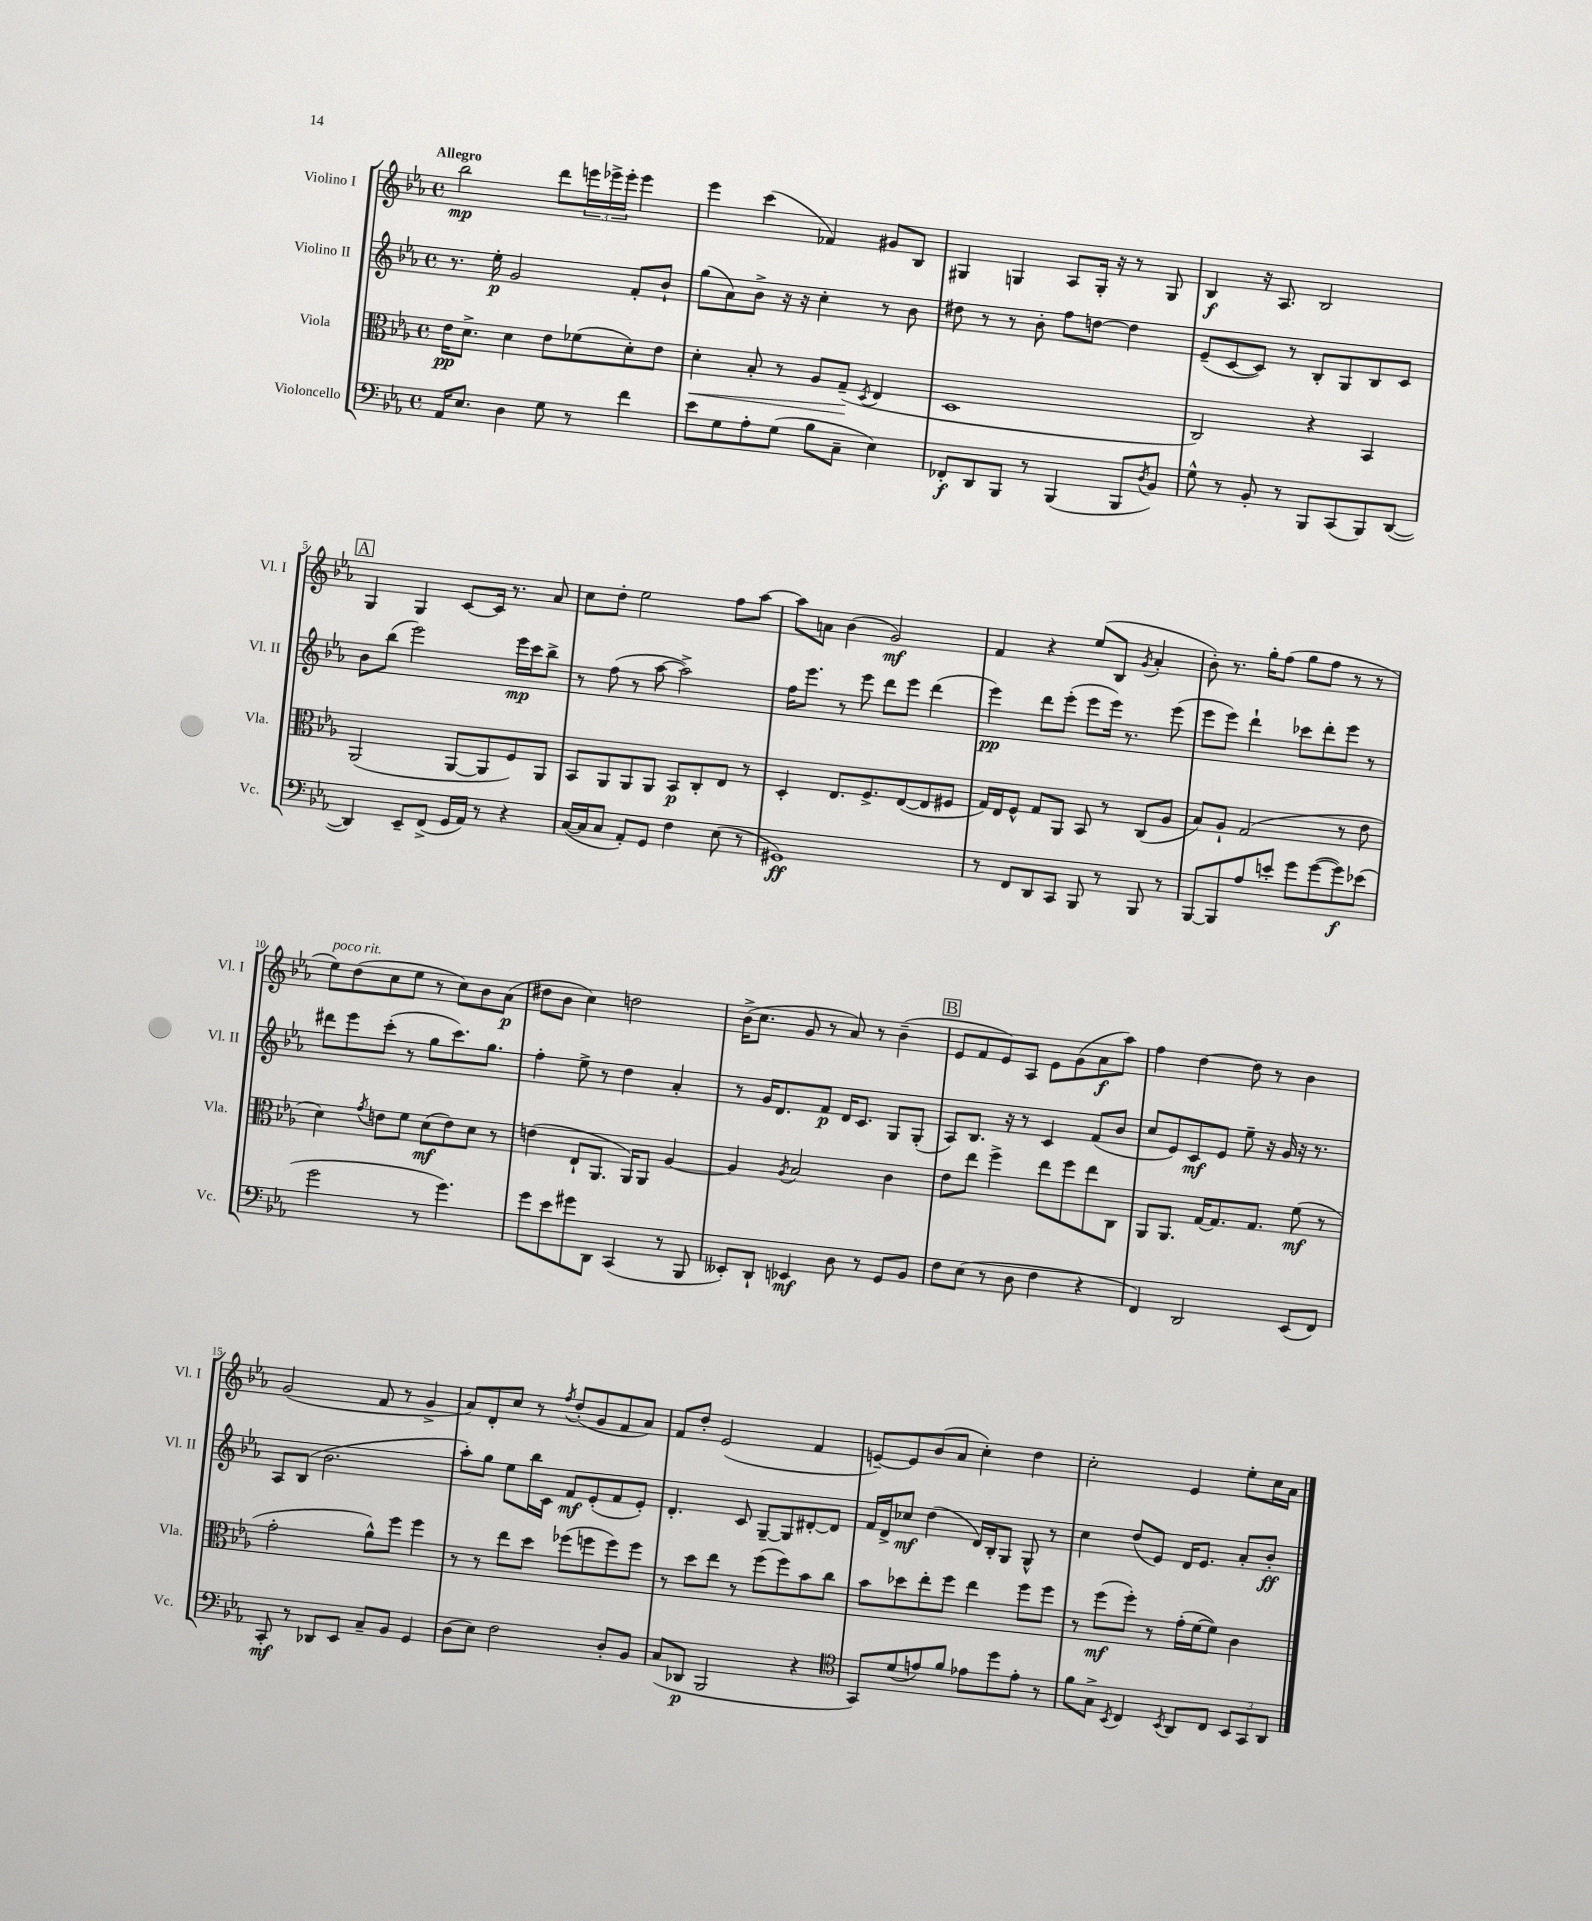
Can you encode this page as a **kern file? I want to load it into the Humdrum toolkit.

**kern	**kern	**kern	**kern
*staff4	*staff3	*staff2	*staff1
*clefF4	*clefC3	*clefG2	*clefG2
*k[b-e-a-]	*k[b-e-a-]	*k[b-e-a-]	*k[b-e-a-]
*M4/4	*M4/4	*M4/4	*M4/4
*met(c)	*met(c)	*met(c)	*met(c)
16AA-	16e-	8.r	2bb-
8.E-	8.d^	.	.
.	.	16ee-'	.
4D	4d	2g	.
8G	8e-	.	8ddd
8r	(8f-	.	24eee
.	.	.	24eee-^
.	.	.	24eee-'
4f	8d')	8f'	4eee-
.	8e-	8b-`	.
=	=	=	=
8e-	4d'	(8gg	4eee-
8G	.	8a-)	.
8A-'	8B-'	8b-^	(4ccc
(8G	8r	16r	.
.	.	16r	.
8B-	8A-	4cc'	4f-)
8C~	(8G~	.	.
.	8qD	.	.
4E-)	4E-	8r	8g#
.	.	8b-	8B-
=	=	=	=
8FF-'	1D	8dd#	4G#
8DD	.	8r	.
8BBB-	.	8r	4G
8r	.	8b-'	.
(4BBB-	.	8ff	8A-
.	.	[8dd	16G'
.	.	.	16r
8BBB-	.	4dd]	8r
8qD	.	.	.
8BB-)	.	.	8G
=	=	=	=
8G^^	2C)	(8e-~	4B-
8r	.	[8c	.
8BB-'	.	8c])	16r
.	.	.	8.A-
8r	.	8r	.
8BBB-	4r	8B-'	2B-
(8CC	.	8G	.
8BBB-)	4BB-	8B-	.
([8DD	.	8c	.
=	=	=	=
4DD])	(2AA-	8b-	4G
.	.	(8bb-	.
8EE-~	.	2eee-)	4G
(8FF^	.	.	.
16GG	[8AA-	.	[8c
16AA-)	.	.	.
8r	8AA-]	.	16c]
.	.	.	8.r
4r	8F)	16eee-	.
.	.	16ccc	.
.	8AA-	8bb-^	8a-
=	=	=	=
([16C	8BB-	8r	8cc
16C]	.	.	.
8C	8AA-	(8ff	8dd'
8AA-')	8AA-	8r	2ee-
8GG	8AA-	[8aa-	.
4F	8BB-	2aa-^])	.
.	8C'	.	.
(8E-	8E-	.	8ff
8r	8r	.	[8aa-
=	=	=	=
1GG#)	4D'	16ff	8aa-]
.	.	8.eee-	.
.	.	.	8a
.	8.E-	8r	(4b-
.	.	8eee-	.
.	8.F^	.	.
.	.	8ddd	2g)
.	([8E-	8eee-	.
.	8E-]	(4ddd	.
.	8F#	.	.
=	=	=	=
8r	16G)	4eee-)	4f
.	16E-	.	.
8FF	8F^^	.	.
8DD	8G	8ddd	4r
8CC	8AA-	(8eee-'	.
8BBB-	8BB-	8eee-	(8ee-
8r	8r	16eee-)	8B-
.	.	8.r	.
.	.	.	8qg
8BBB-	(8C	.	4a-'
8r	8A-	(8eee-	.
=	=	=	=
[8BBB-	8B-)	8eee-	8b-')
8BBB-]	8A-`	8eee-)	8.r
8A-	(2G	4ddd`	.
.	.	.	16gg'
8e'	.	.	(8ff
8g	.	8ccc-	8gg
([8g	.	8ddd'	8ff
8g])	8r	8eee-	8r
(8e-	8e-	8r	8r
=	=	=	=
2g	4d)	8ddd#	8ee-)
.	.	8eee-	(8dd
.	8qg	.	.
.	8e	(8ccc'	8cc
.	8f	8r	8ee-
8r	(8d	8gg	8r
4.g)	8e)	8.ccc)	8cc)
.	8d	.	8b-
.	.	8.gg	.
.	8r	.	(8a-
=	=	=	=
8g	(4e	4ff'	8dd#
8e-	.	.	8b-
8g#	8E-`	8ee-^	4cc)
8DD	8.AA-	8r	.
(4CC	.	4dd	2dd
.	16AA-)	.	.
.	8AA-	.	.
8r	[4A-	4a-'	.
8BBB-	.	.	.
=	=	=	=
8EE--')	4A-]	8r	(16b-^
.	.	.	8.cc
8DD`	.	16g	.
.	.	8.d	.
.	8qA-	.	.
4EE-	2B-	.	8g
.	.	8f	8r
8D	.	16d	8a-)
.	.	8.c	.
8r	.	.	8r
8GG	4c	8G	(4b-~
8BB-	.	(8G'	.
=	=	=	=
8F	8e-	8A-)	8e-
(8E-	8ee-	8.B-	8f
8r	4ff^	.	8e-)
.	.	16r	.
8D	.	8r	8A-
4F	8ee-	4c	8e-
.	8ff	.	(8g
4r	8ee-	(8f	8a-
.	8C	8b-	8aa-)
=	=	=	=
4FF)	8AA-	8cc	4ff
.	8.AA-	8e-)	.
2DD	.	8c	[4dd
.	[16G	.	.
.	8.G]	8e-	.
.	.	8ee-~	8dd]
.	8.G	.	.
.	.	16r	8r
.	.	16g	.
(8EE-	(8f	16r	4b-
.	.	8.r	.
8FF)	8r	.	.
=	=	=	=
8CC'	2g'	8A-	(2g
8r	.	(8B-	.
8DD-	.	2.b-	.
8EE-	.	.	.
8C~	8a-^^)	.	8f
8BB-	8ff	.	8r
4GG	4ff	.	4g^
=	=	=	=
(8D	8r	8aa-')	8a-)
8E-)	8r	8gg	8d'
2F	8ee-	8ee-	8cc
.	8dd	16bb-	8r
.	.	16c	.
.	.	.	8qff
.	(8ff-	8f	(8dd'
.	8ff	(8e-'	8g
8D'	8ff)	8f	8f
8BB-	8ff	8e-')	8a-)
=	=	=	=
(8C	8r	4.d'	8f
8DD-	8dd	.	8dd'
2BBB-	8ee-	.	(2e-
.	8r	8c	.
.	(8ff	[8G~	.
.	8ff)	8G]	.
4r	8b-	[8d#'	4f
.	8cc	8d#]	.
=	=	=	=
*clefC4	*	*	*
8GG)	8b-	16f	[8e~)
.	.	16d^	.
(8d	8dd-	8cc-	8e]
8e)	8ee-'	(4dd	(8b-
8f	8ff	.	8a-
8e-	4ee-	16d)	4cc')
.	.	16B-'	.
8dd	.	8G	.
8e-'	8ff	8G^^	4dd
8r	8ff	8r	.
=	=	=	=
8f	8r	4cc	2cc'
8G^	(8ff	.	.
8qBB-	.	.	.
4C	8ff')	(8dd	.
.	8r	8e-)	.
8qBB-	.	.	.
8AA-	(16g'	16d	4e-
.	[16f	8.e-	.
8C	8f])	.	.
12BB-	4c	8a-'	8ee-'
12GG	.	.	.
.	.	8b-'	16cc
12AA-	.	.	.
.	.	.	16a-
==	==	==	==
*-	*-	*-	*-
